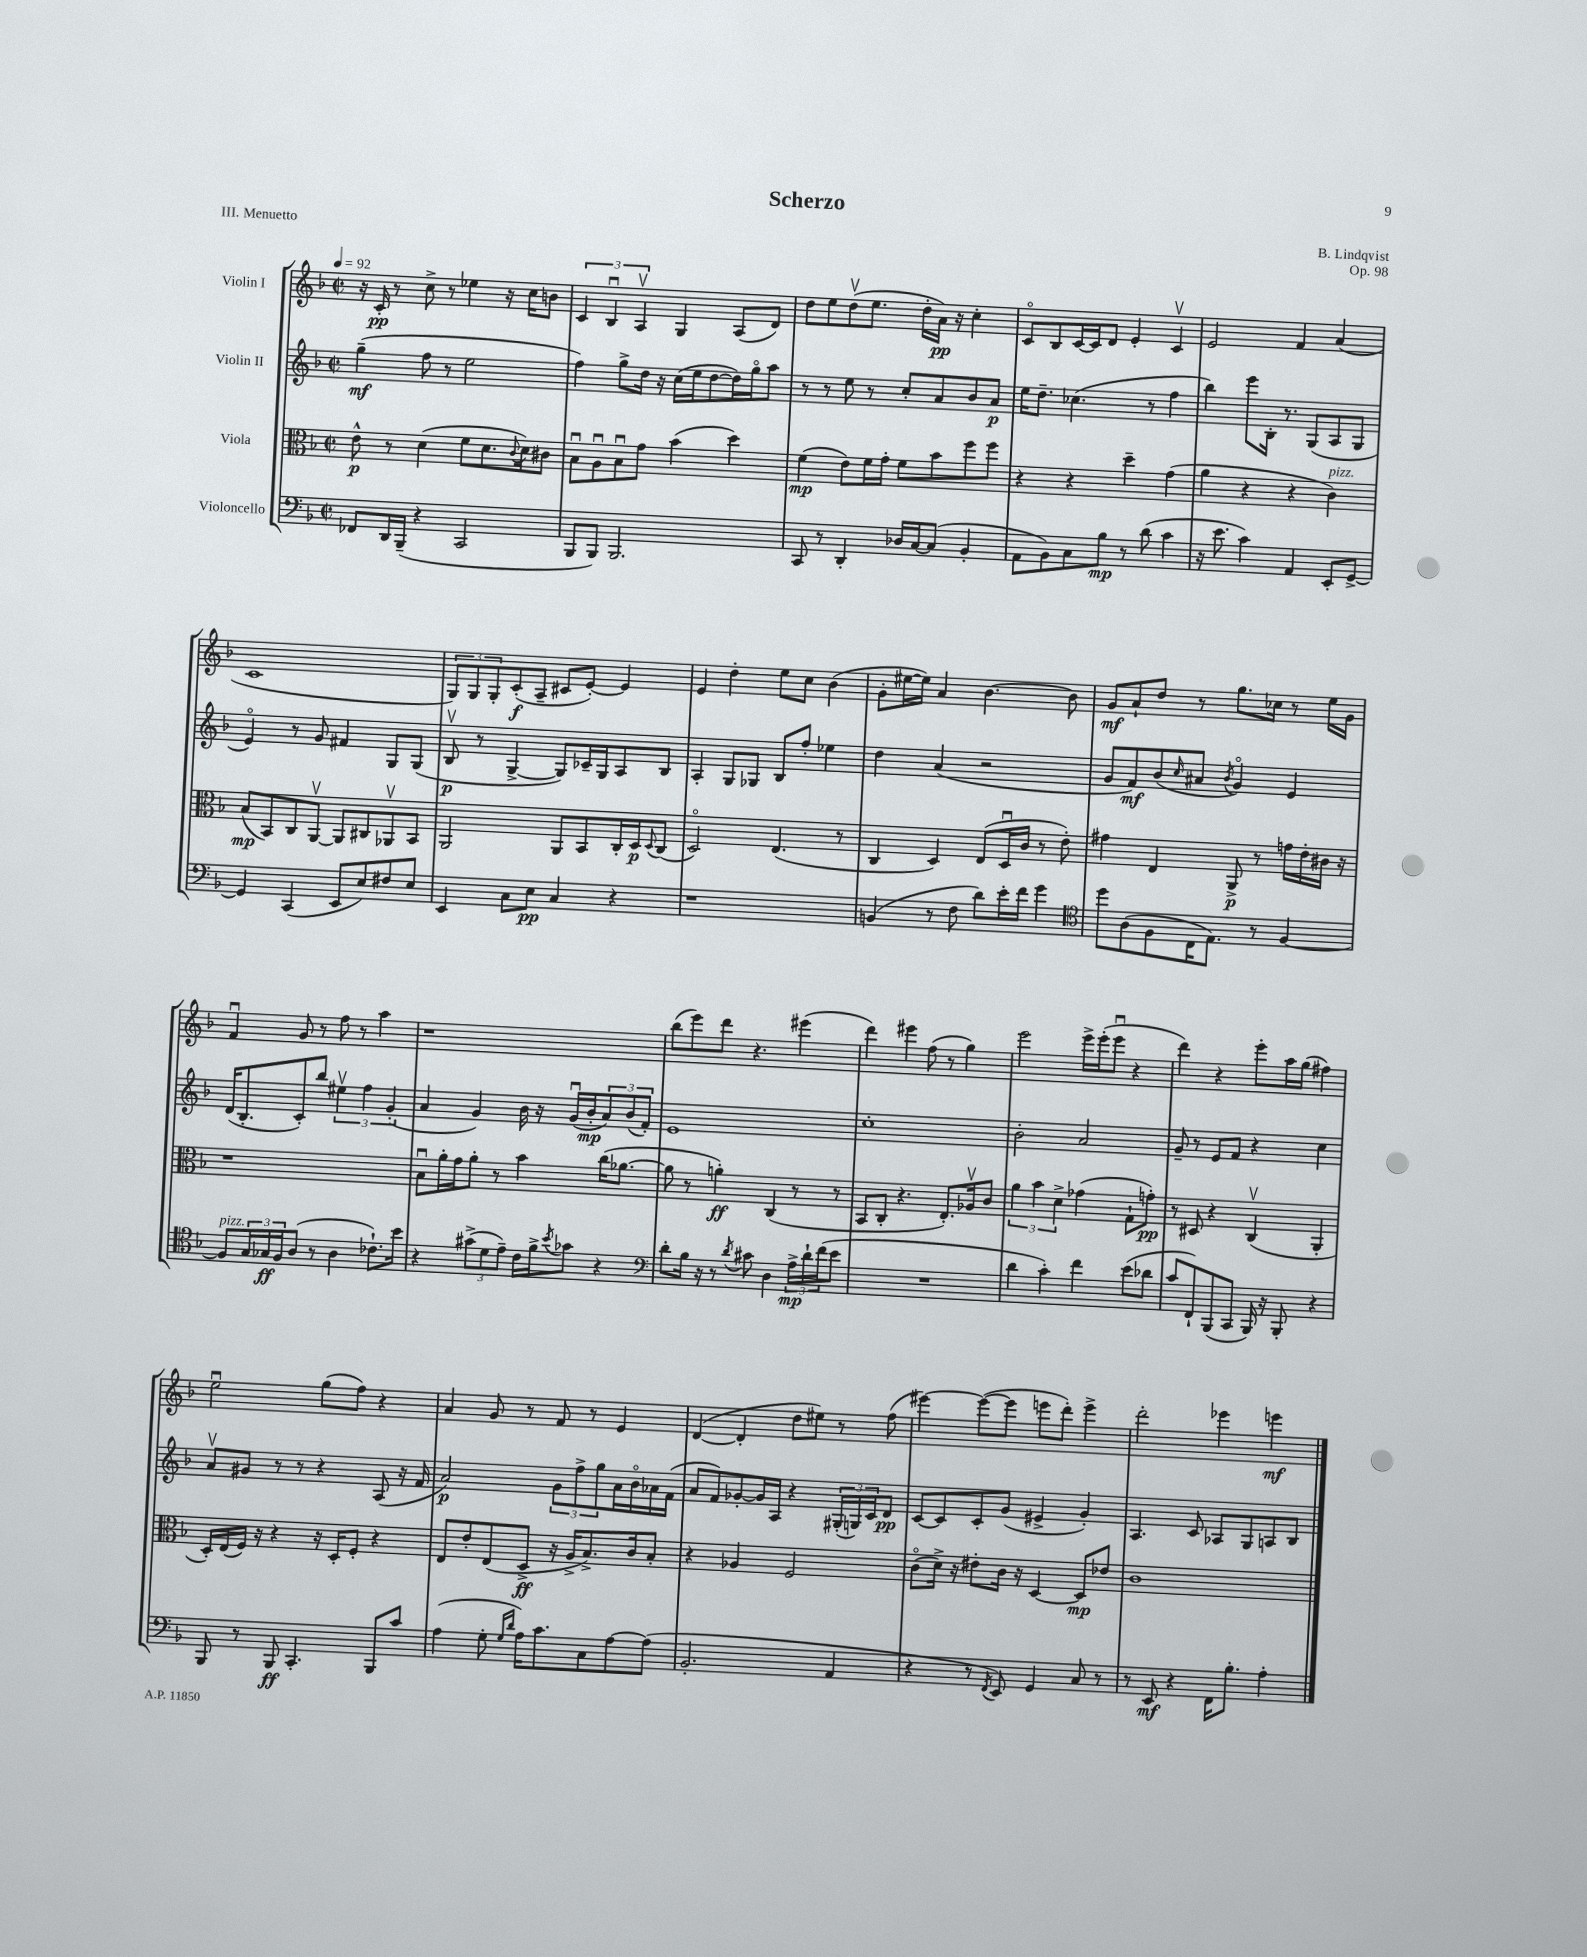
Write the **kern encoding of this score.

**kern	**dynam	**kern	**dynam	**kern	**dynam	**kern	**dynam
*part4	*part4	*part3	*part3	*part2	*part2	*part1	*part1
*staff4	*staff4	*staff3	*staff3	*staff2	*staff2	*staff1	*staff1
*I"Violoncello	*	*I"Viola	*	*I"Violin II	*	*I"Violin I	*
*clefF4	*	*clefC3	*	*clefG2	*	*clefG2	*
*k[b-]	*	*k[b-]	*	*k[b-]	*	*k[b-]	*
*M2/2	*	*M2/2	*	*M2/2	*	*M2/2	*
*met(c|)	*	*met(c|)	*	*met(c|)	*	*met(c|)	*
*MM92	*	*MM92	*	*MM92	*	*MM92	*
=1	=1	=1	=1	=1	=1	=1	=1
8FF-X/L	.	8e^^\	p	(4gg~\	mf	16r	.
.	.	.	.	.	.	16c'/	pp
16DD/L	.	8r	.	.	.	8r	.
(16BBB-~/JJ	.	.	.	.	.	.	.
4r	.	(4d\	.	8ff\	.	8cc^\	.
.	.	.	.	8r	.	8r	.
2CC/	.	8f\L	.	2ee\	.	4ee-X\	.
.	.	8.d\	.	.	.	.	.
.	.	.	.	.	.	16r	.
.	.	8qqc/	.	.	.	.	.
.	.	16d\k)	.	.	.	16cc\KL	.
.	.	8c#X\J	.	.	.	8bn\J	.
=2	=2	=2	=2	=2	=2	=2	=2
8BBB-/L	.	8B-u\L	.	4ff\)	.	6c/	.
8BBB-/J)	.	8Au\	.	.	.	.	.
.	.	.	.	.	.	6B-u/	.
2.BBB-/	.	8B-u\	.	8gg^\L	.	.	.
.	.	.	.	.	.	6Av/	.
.	.	8g\J	.	16dd\Jk	.	.	.
.	.	.	.	16r	.	.	.
.	.	(4b-\	.	(16cc\LL	.	4G/	.
.	.	.	.	16ee\J	.	.	.
.	.	.	.	[8dd\	.	.	.
.	.	4dd\)	.	16dd\L])	.	(8A/L	.
.	.	.	.	16gg\J	.	.	.
.	.	.	.	8aa\J	.	8d/J)	.
=3	=3	=3	=3	=3	=3	=3	=3
8CC/	.	(4f\	mp	8r	.	8dd\L	.
8r	.	.	.	8r	.	8ee\	.
4DD'/	.	8e\L)	.	8ee\	.	(8ddv\	.
.	.	16f\L	.	8r	.	8.ee\J	.
.	.	16g'\JJ	.	.	.	.	.
16D-X/LL	.	8f\L	.	8cc'/L	.	.	.
[16C/J	.	.	.	.	.	16dd'\LL	.
(8C/J]	.	8b-\	.	8a/	.	16a\JJ)	pp
.	.	.	.	.	.	16r	.
4BB-'/	.	8ff\	.	8b-/	.	4cc'\	.
.	.	8ff\J	.	8a/J	p	.	.
=4	=4	=4	=4	=4	=4	=4	=4
8AA\L	.	4r	.	16ee\KL	.	8c/L	.
.	.	.	.	8.dd~\J	.	.	.
8BB-\)	.	.	.	.	.	8B-/	.
8C\	.	4r	.	(4.cc-X\	.	[16c/L	.
.	.	.	.	.	.	16c/J]	.
8B-\J	mp	.	.	.	.	8d/J	.
8r	.	4dd~\	.	.	.	4e'/	.
(8d\	.	.	.	8r	.	.	.
4c\	.	(4g\	.	4ff\	.	4cv/	.
=5	=5	=5	=5	=5	=5	=5	=5
16r	.	4a\	.	4bb-\)	.	2e/	.
8.e\	.	.	.	.	.	.	.
4c\)	.	4r	.	8eee\L	.	.	.
.	.	.	.	16B-'\Jk	.	.	.
.	.	.	.	8.r	.	.	.
4AA/	.	4r	.	.	.	4f/	.
.	.	.	.	(8G/L	.	.	.
!	!	!LO:TX:a:i:t=pizz.	!	!	!	!	!
8EE'/L	.	4c\)	.	8A/	.	(4a/	.
[8GG^/J	.	.	.	8G/J	.	.	.
!!LO:LB:g=z
=6	=6	=6	=6	=6	=6	=6	=6
4GG/]	.	(8B-/L	mp	4e/)	.	1c	.
.	.	8BB-/)	.	.	.	.	.
(4CC/	.	8C/	.	8r	.	.	.
.	.	[8AAv/J	.	8g/	.	.	.
8EE/L	.	8AA/L]	.	4f#X/	.	.	.
8E/)	.	8C#X/	.	.	.	.	.
8F#X/	.	8AA-Xv/	.	8G/L	.	.	.
8E/J	.	8BB-/J	.	(8G/J	.	.	.
=7	=7	=7	=7	=7	=7	=7	=7
4EE/	.	2AA/	.	8B-v/	p	12G/L)	.
.	.	.	.	.	.	12G/	.
.	.	.	.	8r	.	.	.
.	.	.	.	.	.	12G'/	.
8C\L	.	.	.	[4G^/	.	(8c'/	f
8E\J	pp	.	.	.	.	8A~/J	.
4C/	.	8AA/L	.	8G/L])	.	8c#X/L	.
.	.	8BB-/	.	16c-X~/L	.	[8e'/J)	.
.	.	.	.	16G/J	.	.	.
4r	.	16C'/L	.	8A/	.	4e/]	.
.	.	16D/J	p	.	.	.	.
.	.	8qqD/	.	.	.	.	.
.	.	(8C/J	.	8B-/J	.	.	.
=8	=8	=8	=8	=8	=8	=8	=8
1r	.	2D/)	.	4A'/	.	4e/	.
.	.	.	.	8G/L	.	4dd'\	.
.	.	.	.	8G-X/J	.	.	.
.	.	(4.E/	.	8B-/L	.	8ee\L	.
.	.	.	.	8ff'/J	.	8cc\J	.
.	.	.	.	4ee-X\	.	(4b-\	.
.	.	8r	.	.	.	.	.
=9	=9	=9	=9	=9	=9	=9	=9
(4BBn/	.	4C/	.	4dd\	.	8g'\L	.
.	.	.	.	.	.	[16ee#X\L	.
.	.	.	.	.	.	16ee#\JJ])	.
8r	.	4D/)	.	(4a/	.	4a/	.
8F\	.	.	.	.	.	.	.
8d\L)	.	(8E/L	.	2r	.	[4.b-\	.
16e'\L	.	16Du/L	.	.	.	.	.
16f\JJ	.	16c/JJ	.	.	.	.	.
4g\	.	8r	.	.	.	.	.
.	.	8e'\)	.	.	.	8b-\]	.
=10	=10	=10	=10	=10	=10	=10	=10
*clefC4	*	*	*	*	*	*	*
8dd\L	.	4g#X\	.	8g/L	.	8g/L	mf
(8A\	.	.	.	8f/)	mf	8a`/	.
8F\	.	4E/	.	(8b-/	.	8dd/J	.
.	.	.	.	16qqcc/	.	.	.
16C\K	.	.	.	8a#X/J	.	8r	.
8.E\J)	.	.	.	.	.	.	.
.	.	.	.	8qb-/	.	.	.
.	.	8AA^/	p	4g/)	.	8.gg\L	.
8r	.	8r	.	.	.	.	.
.	.	.	.	.	.	16cc-X\Jk	.
[4F/	.	16gn\LL	.	4e/	.	8r	.
.	.	16e'\	.	.	.	.	.
.	.	16c#X\JJ	.	.	.	16ee\LL	.
.	.	16r	.	.	.	16g\JJ	.
!!LO:LB:g=z
=11	=11	=11	=11	=11	=11	=11	=11
!LO:TX:a:i:t=pizz.	!	!	!	!	!	!	!
8F/L]	.	1r	.	(16d/KL	.	4fu/	.
.	.	.	.	8.B-'/	.	.	.
24G/L	.	.	.	.	.	.	.
24G-X/	ff	.	.	.	.	.	.
24F/J	.	.	.	.	.	.	.
(8A/J	.	.	.	8c'/)	.	8g/	.
8r	.	.	.	8bb-/J	.	8r	.
4A\	.	.	.	6ee#Xv\	.	8ff\	.
.	.	.	.	.	.	8r	.
.	.	.	.	6ff\	.	.	.
8.c-X`\L)	.	.	.	.	.	4aa\	.
.	.	.	.	(6g'/	.	.	.
16b-\Jk	.	.	.	.	.	.	.
=12	=12	=12	=12	=12	=12	=12	=12
4r	.	8B-u\L	.	4a/	.	1r	.
.	.	16a'\L	.	.	.	.	.
.	.	16g\J	.	.	.	.	.
(12g#X^\L	.	8a'\J	.	4g/)	.	.	.
12d\	.	.	.	.	.	.	.
.	.	8r	.	.	.	.	.
12e~\J)	.	.	.	.	.	.	.
16c\LL	.	4b-\	.	16b-\	.	.	.
16f^\J	.	.	.	16r	.	.	.
8qb-/	.	.	.	.	.	.	.
8g-X\J	.	.	.	(16gu/LL	.	.	.
.	.	.	.	16b-'/J	mp	.	.
4r	.	(16cc\KL	.	12a/)	.	.	.
.	.	[8.a-X\J	.	.	.	.	.
.	.	.	.	(12b-/	.	.	.
.	.	.	.	12f'/J)	.	.	.
=13	=13	=13	=13	=13	=13	=13	=13
*clefF4	*	*	*	*	*	*	*
8d'\L	.	8a-\]	.	1e	.	(8bb-\L	.
16B-\Jk	.	8r	.	.	.	8eee\)	.
16r	.	.	.	.	.	.	.
8r	.	4an'\)	ff	.	.	8ddd\J	.
8qd/	.	.	.	.	.	.	.
8c#X\	.	.	.	.	.	4.r	.
4D\	.	(4C/	.	.	.	.	.
24A^\LL	mp	8r	.	.	.	(4eee#X\	.
24d`\	.	.	.	.	.	.	.
(24f\J	.	.	.	.	.	.	.
8e\J	.	8r	.	.	.	.	.
=14	=14	=14	=14	=14	=14	=14	=14
1r	.	8BB-/L	.	1cc'	.	4ddd\)	.
.	.	8C'/J	.	.	.	.	.
.	.	4.r	.	.	.	4eee#X\	.
.	.	.	.	.	.	(8ff\	.
.	.	8.E'/L)	.	.	.	8r	.
.	.	.	.	.	.	4gg\)	.
.	.	16A-Xv/k	.	.	.	.	.
.	.	8c/J	.	.	.	.	.
=15	=15	=15	=15	=15	=15	=15	=15
4d\	.	6a\	.	2b-'\	.	2eee\	.
.	.	6b-\	.	.	.	.	.
4c'\)	.	.	.	.	.	.	.
.	.	6d^\	.	.	.	.	.
4f\	.	(4g-X\	.	2a/	.	16eee^\LL	.
.	.	.	.	.	.	(16eee'\J	.
.	.	.	.	.	.	8eeeu\J	.
(8e\L	.	8G`\L	.	.	.	4r	.
8d-X\J	.	8gn'\J)	pp	.	.	.	.
=16	=16	=16	=16	=16	=16	=16	=16
8c/L	.	8r	.	8g~/	.	4ddd\)	.
8FF`/)	.	8D#X/	.	8r	.	.	.
(8BBB-/	.	4r	.	8e/L	.	4r	.
8CC/J	.	.	.	8f/J	.	.	.
16BBB-/)	.	(4Cv/	.	4r	.	8eee'\L	.
16r	.	.	.	.	.	.	.
8BBB-'/	.	.	.	.	.	16aa\L	.
.	.	.	.	.	.	(16gg\JJ	.
4r	.	4AA'/	.	4cc\	.	4ff#X\)	.
!!LO:LB:g=z
=17	=17	=17	=17	=17	=17	=17	=17
8BBB-/	.	16D'/LL)	.	8av/L	.	2eeu\	.
.	.	(16E/	.	.	.	.	.
8r	.	16F/JJ)	.	8g#X/J	.	.	.
.	.	16r	.	.	.	.	.
8BBB-/	ff	4r	.	8r	.	.	.
4.CC'/	.	.	.	8r	.	.	.
.	.	16r	.	4r	.	(8gg\L	.
.	.	16D'/KL	.	.	.	.	.
.	.	8F'/J	.	.	.	8ff\J)	.
8BBB-/L	.	4r	.	(8A/	.	4r	.
8c/J	.	.	.	16r	.	.	.
.	.	.	.	16f/	.	.	.
=18	=18	=18	=18	=18	=18	=18	=18
(4A\	.	8E/L	.	2a/)	p	4a/	.
.	.	8e'/	.	.	.	.	.
8G'\	.	(8E/	.	.	.	8g/	.
16qqG/LL	.	.	.	.	.	.	.
16qqd/JJ	.	.	.	.	.	.	.
16A\KL)	.	8D^/J	ff	.	.	8r	.
8.c\	.	.	.	.	.	.	.
.	.	16r	.	12g\L	.	8f/	.
.	.	16A^/KL	.	.	.	.	.
.	.	.	.	12ff^\	.	.	.
8C\	.	8.B-^/)	.	.	.	8r	.
.	.	.	.	12gg\	.	.	.
[8A\	.	.	.	16a\L	.	4e/	.
.	.	16c/k	.	16b-\	.	.	.
(8A\J]	.	8B-'/J	.	16a-X\	.	.	.
.	.	.	.	(16f\JJ	.	.	.
=19	=19	=19	=19	=19	=19	=19	=19
2.BB-'/	.	4r	.	8a/L	.	([4d/	.
.	.	.	.	8f/)	.	.	.
.	.	4A-X/	.	[8g-X'/	.	4d'/]	.
.	.	.	.	16g-/L]	.	.	.
.	.	.	.	16A/JJ	.	.	.
.	.	2F/	.	4r	.	8dd\L	.
.	.	.	.	.	.	8ee#X\J)	.
4AA/	.	.	.	(24G#X'/LL	.	8r	.
.	.	.	.	24Gn/)	.	.	.
.	.	.	.	24c/J	.	.	.
.	.	.	.	8d/J	pp	(8ff\	.
=20	=20	=20	=20	=20	=20	=20	=20
4r	.	(8c\L	.	[8c/L	.	[4eee#X\)	.
.	.	16d^\Jk)	.	8c/]	.	.	.
.	.	16r	.	.	.	.	.
8r	.	8e#X'\L	.	8c'/	.	(8eee#\L_	.
8qFF/	.	.	.	.	.	.	.
8EE/)	.	16c\Jk	.	(8g/J	.	8eee#\J]	.
.	.	16r	.	.	.	.	.
4GG/	.	[4D/	.	4e#X^/	.	8eeen\L	.
.	.	.	.	.	.	8ddd'\J)	.
8C/	.	8D/L]	mp	4g'/)	.	4eee^\	.
8r	.	8e-X/J	.	.	.	.	.
=21	=21	=21	=21	=21	=21	=21	=21
8r	.	1c	.	4.A/	.	2ddd'\	.
8EE/	mf	.	.	.	.	.	.
4r	.	.	.	.	.	.	.
.	.	.	.	8c/	.	.	.
16FF\KL	.	.	.	8A-X/L	.	4eee-X\	.
8.B-'\J	.	.	.	.	.	.	.
.	.	.	.	8G/	.	.	.
4A'\	.	.	.	8An/	.	4eeen\	mf
.	.	.	.	8B-/J	.	.	.
==	==	==	==	==	==	==	==
*-	*-	*-	*-	*-	*-	*-	*-
